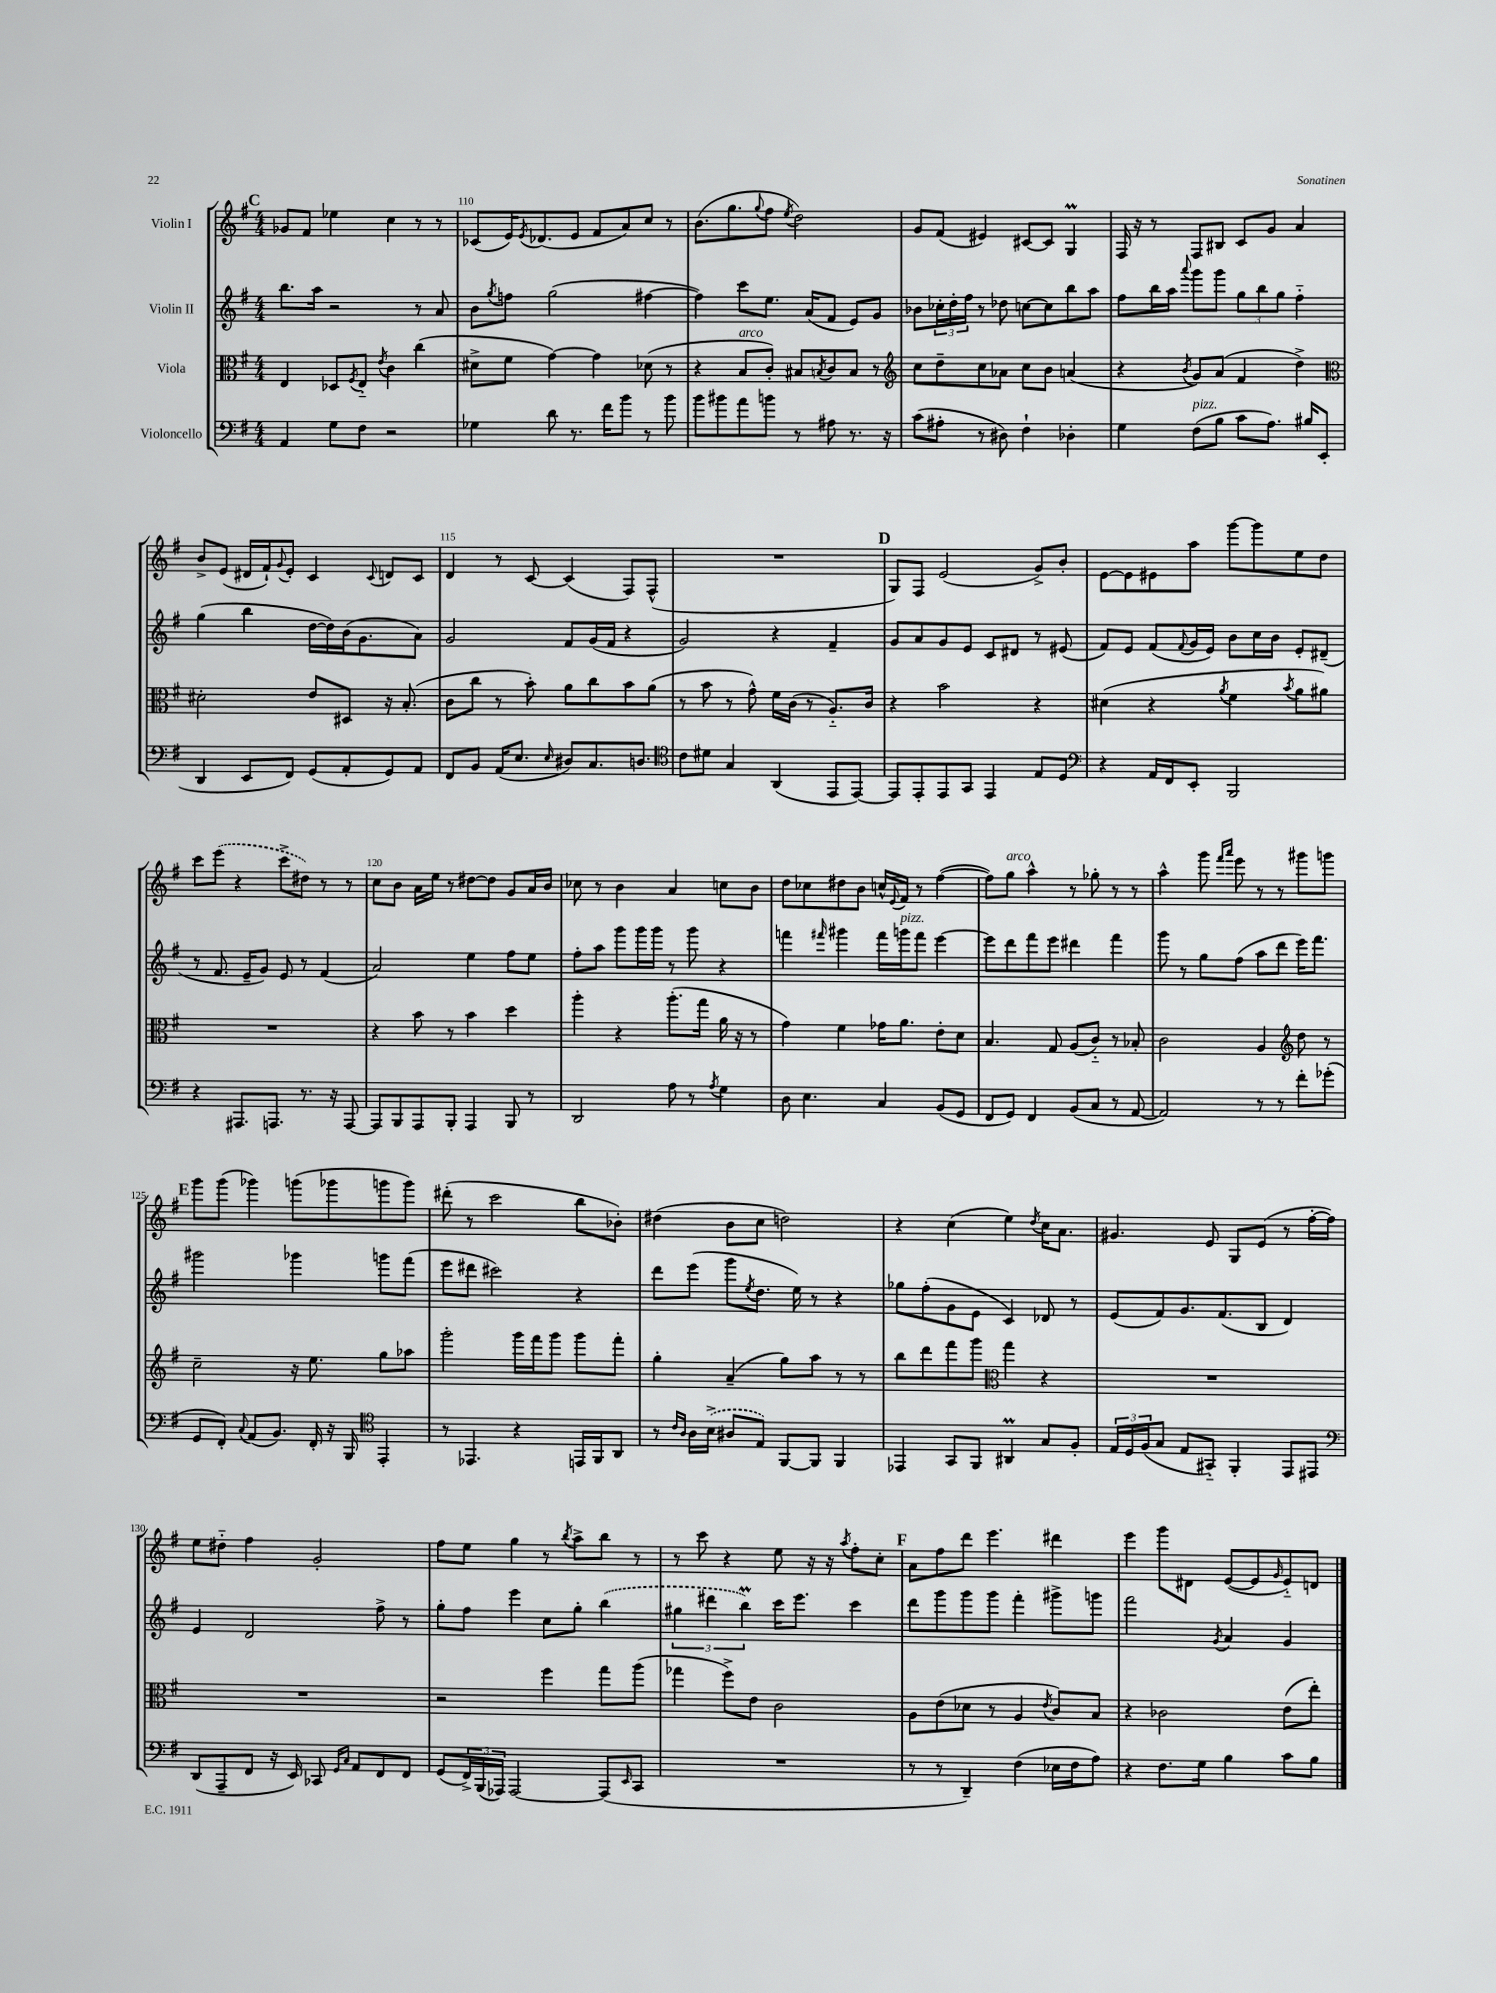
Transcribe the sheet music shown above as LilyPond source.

<<
\new StaffGroup <<
\new Staff = "s0" \with { instrumentName = "Violin I" } {
    \clef treble \key g \major \numericTimeSignature \time 4/4
    \mark \markup { \bold "C" } ges'8 fis'8 ees''4 c''4 r8 r8 |
    ces'8( e'16) \acciaccatura { e'8 } des'8.( e'8 fis'8 a'8) c''8 r8 |
    b'8.( g''8. \appoggiatura { g''8 } fis''8 \acciaccatura { e''8 } d''2) |
    g'8 fis'8( eis'4) cis'8~ cis'8 g4\prall |
    fis16 r16 r8 fis8 bis8 c'8 g'8 a'4 |
    b'8-> e'8( dis'16 fis'16-!) \appoggiatura { g'8 } e'8-. c'4 \appoggiatura { c'8 } d'8 c'8 |
    d'4 r8 c'8~ c'4( fis8) fis8-^( |
    R1 |
    \mark \markup { \bold "D" } g8) fis8 e'2( g'8->) b'8-. |
    e'8~ e'8 eis'8 a''8 g'''8~ g'''8 e''8 d''8 |
    c'''8 \once \slurDashed e'''8( r4 c'''8-> dis''8) r8 r8 |
    c''8 b'8 a'16 e''16 r8 dis''8~ dis''8 g'8 a'16 b'16 |
    ces''8 r8 b'4 a'4 c''8 b'8 |
    d''8 ces''8 dis''8 b'8 c''16-^ \appoggiatura { e'8 } fis'16 r8 fis''4~( |
    fis''8) g''8^\markup { \italic "arco" } a''4-^ r8 ges''8-. r8 r8 |
    a''4-^ g'''8 \grace { fis'''16 a'''16 } e'''8 r8 r8 gis'''8 g'''8 |
    \mark \markup { \bold "E" } g'''8 g'''8( ges'''4) g'''8( ges'''8 g'''8 g'''8) |
    dis'''8-.( r8 c'''2 b''8 bes'8-.) |
    dis''4( b'8 c''8 d''2) |
    r4 c''4( e''4) \acciaccatura { d''8 } c''16 a'8. |
    gis'4. e'8 g8 e'8( r8 fis''16~-. fis''16) |
    e''8 dis''8-_ fis''4 g'2-. |
    fis''8 e''8 g''4 r8 \acciaccatura { b''8 } a''8-> b''8 r8 |
    r8 c'''8 r4 e''8 r16 r16 \acciaccatura { a''8 } fis''8-. c''8-. |
    \mark \markup { \bold "F" } a'8 fis''8 d'''8 e'''4. dis'''4 |
    e'''4 g'''8 dis'8 e'8~( e'8 \grace { g'16 } e'8-_) d'8 \bar "|." |
}
\new Staff = "s1" \with { instrumentName = "Violin II" } {
    \clef treble \key g \major \numericTimeSignature \time 4/4
    \mark \markup { \bold "C" } b''8. a''16 r2 r8 a'8 |
    b'8 \acciaccatura { g''8 } f''8 g''2( fis''4~ |
    fis''4) c'''8 e''8. a'16( fis'8 e'8) g'8 |
    bes'8 \tuplet 3/2 { ces''16-. d''16-. fis''16 } r8 des''8 c''8~ c''8 b''8 a''8 |
    fis''8 b''16 a''16 \appoggiatura { a'''8 } g'''8 g'''8 \tuplet 3/2 { g''8 b''8 g''8 } fis''4-_ |
    g''4( b''4 d''16~ d''16) b'16( g'8. a'8) |
    g'2 fis'8 g'16( fis'16 r4 |
    g'2) r4 fis'4-- |
    \mark \markup { \bold "D" } g'8 a'8 g'8 e'8 c'8 dis'8 r8 eis'8( |
    fis'8) e'8 fis'8( \appoggiatura { fis'8 } g'16 e'16) b'8 c''16 b'16 e'8-. dis'8--( |
    r8 fis'8. e'16-- g'8) e'8 r8 fis'4( |
    a'2) e''4 fis''8 e''8 |
    fis''8-. a''8 g'''8 g'''16 g'''16 r8 g'''8 r4 |
    f'''4 \grace { fis'''16 } gis'''4 fis'''16 g'''16^\markup { \italic "pizz." } fis'''8 e'''4~ |
    e'''8 d'''8 fis'''8 e'''8 dis'''4 fis'''4 |
    g'''8 r8 g''8 fis''8( a''8 d'''8 e'''16) fis'''8. |
    \mark \markup { \bold "E" } gis'''2 ges'''4 g'''8 fis'''8( |
    e'''8 dis'''8 cis'''2) r4 |
    d'''8 e'''8( g'''8 \acciaccatura { e''8 } d''8. e''16) r8 r4 |
    ges''8 fis''8-.( g'8 e'8 c'4) des'8 r8 |
    e'8( fis'8) g'8. fis'8.( b8 d'4) |
    e'4 d'2 fis''8-> r8 |
    g''8-. fis''8 e'''4 c''8 g''8-. \once \slurDashed b''4( |
    \tuplet 3/2 { gis''4 dis'''4 b''4\prall) } c'''16 e'''8. c'''4 |
    \mark \markup { \bold "F" } d'''8 g'''8 g'''8 g'''8 fis'''4-. gis'''8-> g'''8 |
    fis'''2 \acciaccatura { g'8 } a'4 g'4 \bar "|." |
}
\new Staff = "s2" \with { instrumentName = "Viola" } {
    \clef alto \key g \major \numericTimeSignature \time 4/4
    \mark \markup { \bold "C" } e4 des8 \acciaccatura { fis8 } e8-_ \acciaccatura { e'8 } c'4 c''4( |
    dis'8-> fis'8 g'4~) g'4 des'8( r8 |
    r4 b8^\markup { \italic "arco" } c'8-.) bis8 \acciaccatura { b8 } c'8 b8 r8 |
    \clef treble c''8 d''8-- c''8 aes'8 c''8 b'8 a'4( |
    r4 \acciaccatura { b'8 } g'8) a'8( fis'4 d''4->) |
    \clef alto dis'2-. e'8 dis8 r16 b8.-.( |
    c'8 c''8 r8 b'8-.) a'8 c''8 b'8 a'8( |
    r8 b'8 r8 g'8-^) fis'16 c'16( r8 a8.-_) c'16 |
    \mark \markup { \bold "D" } r4 b'2 r4 |
    dis'4( r4 \acciaccatura { a'8 } fis'4 \acciaccatura { b'8 } a'8 ais'8) |
    R1 |
    r4 b'8 r8 b'4 d''4 |
    a''4-. r4 a''8.-.( g''16 a'16 r16 r8 |
    g'4) fis'4 ges'16 a'8. e'8-. d'8 |
    b4. g8 a8( c'8-_) r8 bes8-. |
    c'2 a4 \clef treble d''8 r8 |
    \mark \markup { \bold "E" } c''2-- r16 e''8. g''8 aes''8 |
    g'''2-. g'''16 fis'''16 g'''8 g'''8 fis'''8-. |
    g''4-. a'4--( g''8) a''8 r8 r8 |
    b''8 d'''8 fis'''8 g'''8 \clef alto g''4 r4 |
    R1 |
    R1 |
    r2 fis''4 g''8 a''8( |
    ges''4 fis''8->) e'8 c'2 |
    \mark \markup { \bold "F" } a8 e'8( des'8 r8 a4 \acciaccatura { e'8 } c'8) b8 |
    r4 ces'2 e'8( e''8-.) \bar "|." |
}
\new Staff = "s3" \with { instrumentName = "Violoncello" } {
    \clef bass \key g \major \numericTimeSignature \time 4/4
    \mark \markup { \bold "C" } a,4 g8 fis8 r2 |
    ges4 d'8 r8. fis'16 b'8 r8 b'8 |
    b'8 bis'8 a'8 b'8 r8 ais8 r8. r16 |
    c'8( ais8-. r8 dis8) fis4-! des4-. |
    g4 fis8^\markup { \italic "pizz." }( b8 c'8 a8.) bis16 e,8( |
    d,4 e,8 fis,8) g,8( a,8-. g,8) a,8 |
    fis,8 b,8 a,16( e8. \grace { e16 } dis8) c8. d8. |
    \clef tenor c'8 dis'8 g4 a,4( e,8 e,8~) |
    \mark \markup { \bold "D" } e,8 e,8-. e,8 g,8 e,4 e8 d8 |
    \clef bass r4 a,16 fis,16 e,8-. b,,2 |
    r4 ais,,8. a,,8. r8. r16 a,,8~ |
    a,,8 b,,8 a,,8 b,,8-. a,,4 b,,8 r8 |
    d,2 a8 r8 \acciaccatura { a8 } g4 |
    d8 e4. c4 b,8( g,8 |
    fis,8 g,8) fis,4 b,8( c8 r8 a,8~ |
    a,2) r8 r8 fis'8-. ges'8-.( |
    \mark \markup { \bold "E" } g,8 fis,8-.) \appoggiatura { c8 } a,8( b,8.) fis,16-. r16 b,,16 \clef tenor e,4-. |
    r8 ees,4. r4 e,16 fis,16 a,8 |
    r8 \grace { c'16 a16 } a16 \once \slurDashed b16->( ais8 e8) fis,8~ fis,8 fis,4 |
    ees,4 g,8 fis,8 ais,4\prall g8 fis8-. |
    \tuplet 3/2 { e16 d16 fis16( } g8 e8 gis,8-_) fis,4-. e,8 eis,8 |
    \clef bass d,8( a,,8-- fis,8 r16 e,16) ces,8 \grace { g,16 c16 } a,8 fis,8 fis,8 |
    g,8( \tuplet 3/2 { fis,16->) b,,16( aes,,16) } aes,,2~ aes,,8( \grace { e,16 } c,8 |
    R1 |
    \mark \markup { \bold "F" } r8 r8 d,4--) fis4( ees16 fis16 a8) |
    r4 fis8. g16 b4 c'8 b8 \bar "|." |
}
>>
>>
\layout { \context { \Score currentBarNumber = #109 \override BarNumber.break-visibility = ##(#f #t #t) barNumberVisibility = #(every-nth-bar-number-visible 5) } }
